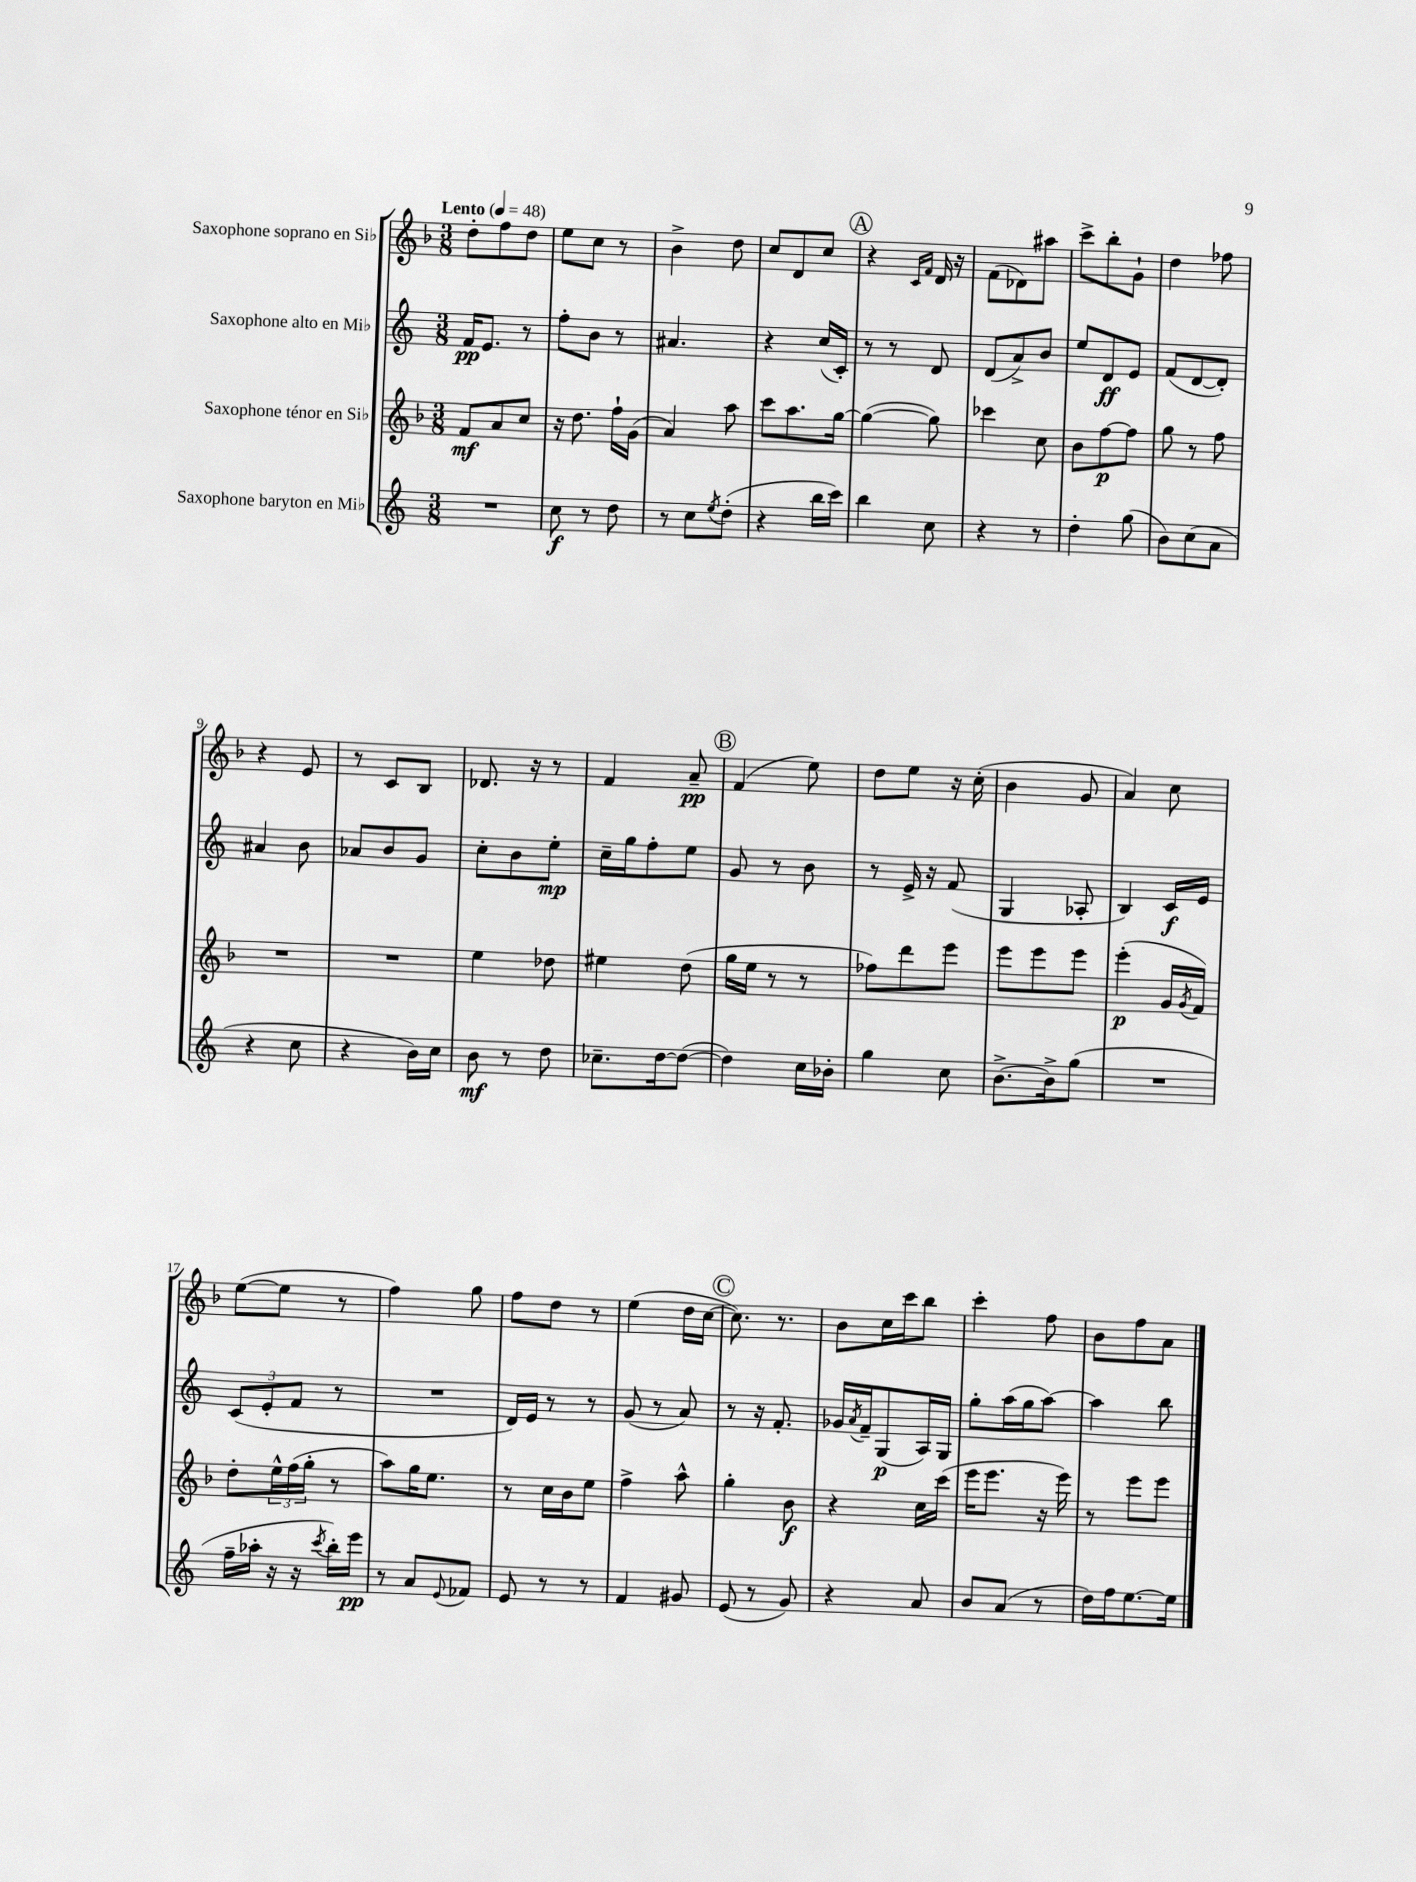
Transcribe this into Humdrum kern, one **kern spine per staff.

**kern	**kern	**kern	**kern
*staff4	*staff3	*staff2	*staff1
*clefG2	*clefG2	*clefG2	*clefG2
*k[]	*k[b-]	*k[]	*k[b-]
*M3/8	*M3/8	*M3/8	*M3/8
*MM48	*MM48	*MM48	*MM48
4.r	8f	16f	8dd'
.	.	8.e	.
.	8a	.	8ff
.	8cc	8r	8dd
=	=	=	=
8cc	16r	8ff'	8ee
.	8.dd	.	.
8r	.	8b	8cc
8dd	16ff`	8r	8r
.	(16g	.	.
=	=	=	=
8r	4a)	4.a#	4b-^
8cc	.	.	.
8qee	.	.	.
(8dd'	8aa	.	8dd
=	=	=	=
4r	8ccc	4r	8cc
.	8.aa	.	8d
16bb	.	(16cc	8cc
16ccc)	[16gg	16c')	.
=	=	=	=
4bb	(4gg_	8r	4r
.	.	8r	.
.	.	.	16qqc
.	.	.	16qqf
8cc	8gg])	8d	16d
.	.	.	16r
=	=	=	=
4r	4ccc-	(8d	(8f
.	.	8a^)	8d-)
8r	8cc	8b	8aa#
=	=	=	=
4dd'	8b-	8ee	8ccc^
.	[8ff	8d	8bb-'
(8gg	8ff]	8e	8g`
=	=	=	=
8b)	8gg	(8f	4dd
(8cc	8r	[8d	.
8a	8ff	8d'])	8ff-
=	=	=	=
4r	4.r	4a#	4r
8cc	.	8b	8e
=	=	=	=
4r	4.r	8a-	8r
.	.	8b	8c
16b)	.	8g	8B-
16cc	.	.	.
=	=	=	=
8b	4ee	8cc'	8.d-
8r	.	8b	.
.	.	.	16r
8dd	8dd-	8ee'	8r
=	=	=	=
8.cc-~	4ee#	16cc~	4f
.	.	16gg	.
.	.	8ff'	.
[16dd	.	.	.
(8dd_	(8dd	8ee	8a~
=	=	=	=
4dd])	16gg	8g	(4f
.	16ee	.	.
.	8r	8r	.
16cc	8r	8b	8ee)
16b-'	.	.	.
=	=	=	=
4gg	8ff-)	8r	8dd
.	8ddd	16e^	8ee
.	.	16r	.
8cc	8eee	(8f	16r
.	.	.	(16cc'
=	=	=	=
[8.b^	8eee	4G	4b-
.	8eee	.	.
16b^]	.	.	.
(8gg	8eee	8A-'	8g
=	=	=	=
4.r	(4eee'	4B)	4a)
.	16g	16c	8cc
.	8qg	.	.
.	16f)	16e	.
=	=	=	=
16ff~	8dd'	(12c	([8ee
16aa-'	.	.	.
.	.	12e'	.
16r	24ee^^	.	8ee]
.	(24ff	12f	.
16r	.	.	.
.	24gg'	.	.
8qccc	.	.	.
16bb')	8r	8r	8r
16eee	.	.	.
=	=	=	=
8r	8aa)	4.r	4ff)
8a	16gg	.	.
.	8.ee	.	.
8qqe	.	.	.
8f-	.	.	8gg
=	=	=	=
8e	8r	16d)	8ff
.	.	16e	.
8r	16cc	8r	8dd
.	16b-	.	.
8r	8ee	8r	8r
=	=	=	=
4f	4ff^	(8g	(4ee
.	.	8r	.
8g#	8aa^^	8a)	16dd
.	.	.	[16cc
=	=	=	=
(8e	4gg'	8r	8.cc])
8r	.	16r	.
.	.	8.f'	8.r
8g)	8b-	.	.
=	=	=	=
4r	4r	16g-	8b-
.	.	8qa	.
.	.	16f~	.
.	.	(8G	16cc
.	.	.	16ccc
8a	16cc	16A)	8bb-
.	(16ccc	16G	.
=	=	=	=
8b	16eee	8gg'	4ccc'
.	8.eee	.	.
(8a	.	(16aa	.
.	.	16gg	.
8r	16r	[8aa)	8ff
.	16eee)	.	.
=	=	=	=
16dd)	8r	4aa]	8b-
16ff	.	.	.
[8.ee	8eee	.	8ff
.	8eee	8bb	8a
16ee]	.	.	.
==	==	==	==
*-	*-	*-	*-
